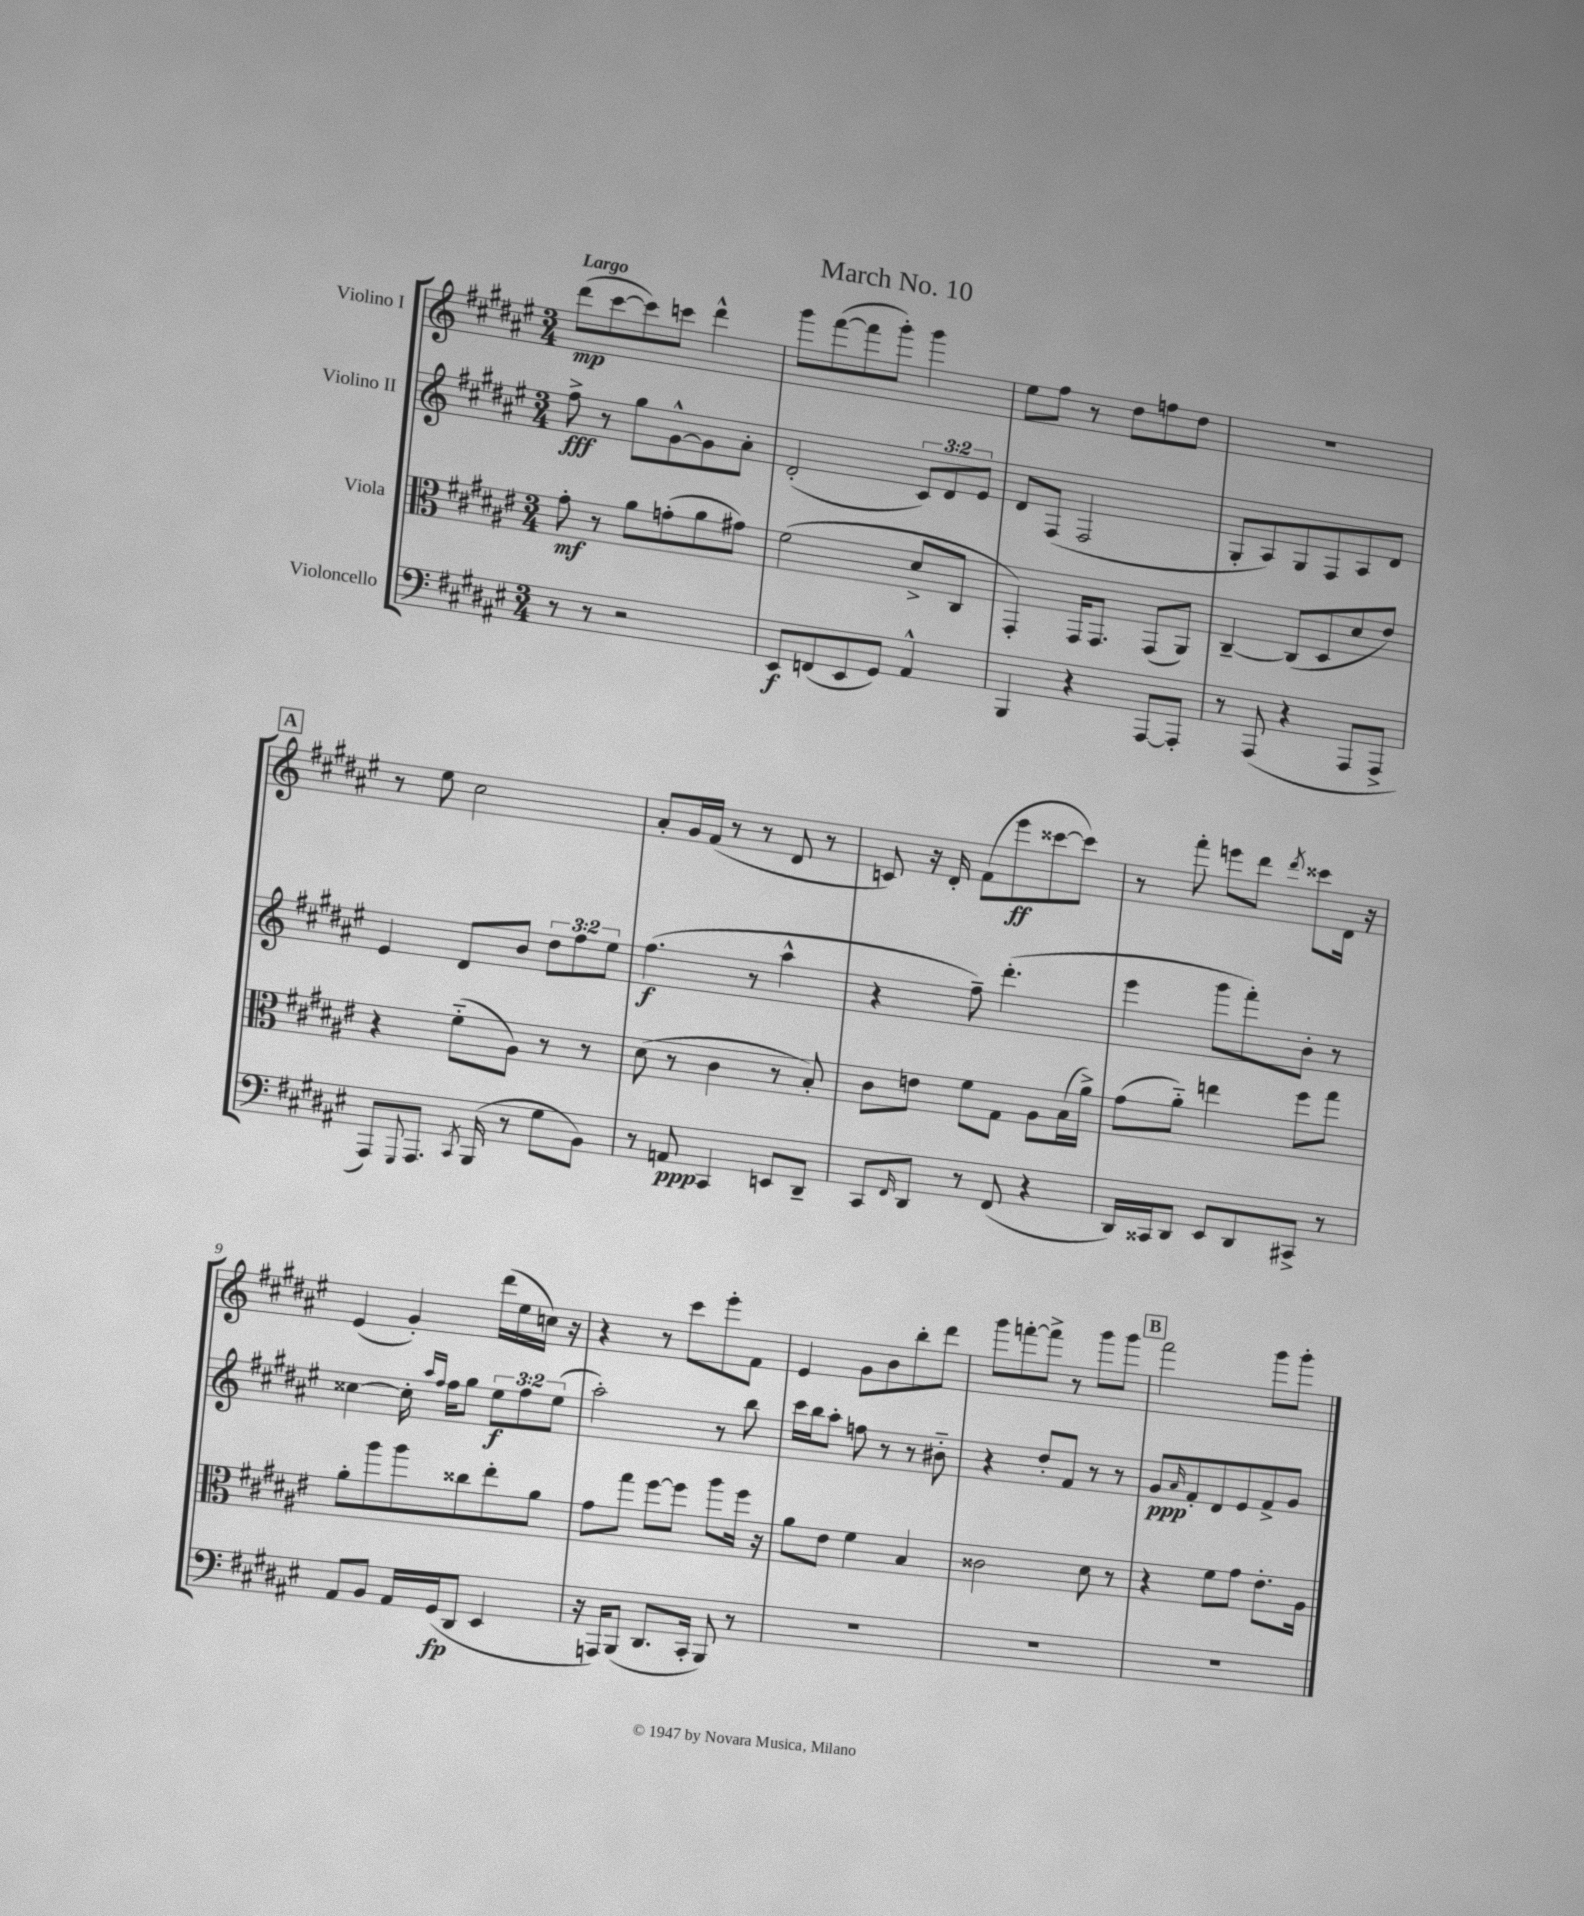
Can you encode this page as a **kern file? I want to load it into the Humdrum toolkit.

**kern	**dynam	**kern	**dynam	**kern	**dynam	**kern	**dynam
*part4	*part4	*part3	*part3	*part2	*part2	*part1	*part1
*staff4	*staff4	*staff3	*staff3	*staff2	*staff2	*staff1	*staff1
*I"Violoncello	*	*I"Viola	*	*I"Violino II	*	*I"Violino I	*
*clefF4	*	*clefC3	*	*clefG2	*	*clefG2	*
*k[f#c#g#d#a#e#]	*	*k[f#c#g#d#a#e#]	*	*k[f#c#g#d#a#e#]	*	*k[f#c#g#d#a#e#]	*
*M3/4	*	*M3/4	*	*M3/4	*	*M3/4	*
=1	=1	=1	=1	=1	=1	=1	=1
!	!	!	!	!	!	!LO:TX:a:B:t=Largo	!
8r	.	8g#'\	mf	8ff#^\	fff	(8ddd#\L	mp
8r	.	8r	.	8r	.	[8ccc#\	.
2r	.	8a#\L	.	8gg#\L	.	8ccc#\])	.
.	.	(8gn'\	.	[8g#^^\	.	8cccn\J	.
.	.	8a#\	.	8g#\]	.	4ddd#^^\	.
.	.	8g#X\J)	.	8a#'\J	.	.	.
=2	=2	=2	=2	=2	=2	=2	=2
8EE#/L	f	(2f#\	.	(2d#'/	.	8ggg#\L	.
(8FFn/	.	.	.	.	.	([8fff#\	.
8EE#/	.	.	.	.	.	8fff#\]	.
8GG#/J)	.	.	.	.	.	8ggg#'\J)	.
4AA#^^/	.	8d#^/L	.	12c#/L)	.	4ggg#\	.
.	.	.	.	12d#/	.	.	.
.	.	8C#/J	.	.	.	.	.
.	.	.	.	12e#/J	.	.	.
=3	=3	=3	=3	=3	=3	=3	=3
4BBB/	.	4GG#'/)	.	8d#/L	.	8ee#\L	.
.	.	.	.	(8F#/J	.	8ff#\J	.
4r	.	16GG#/KL	.	2F#/	.	8r	.
.	.	8.GG#/J	.	.	.	.	.
.	.	.	.	.	.	8dd#\L	.
[8AAA#/L	.	(8GG#/L	.	.	.	8ffn\	.
8AAA#'/J]	.	8AA#/J)	.	.	.	8dd#\J	.
=4	=4	=4	=4	=4	=4	=4	=4
8r	.	[4C#~/	.	8G#'/L	.	2.r	.
(8AAA#/	.	.	.	8A#/)	.	.	.
4r	.	(8C#/L]	.	8G#/	.	.	.
.	.	8D#/	.	8F#/	.	.	.
8AAA#/L	.	8d#/	.	8A#/	.	.	.
8AAA#^/J	.	8e#/J)	.	8d#/J	.	.	.
!!LO:LB:g=z
!!LO:REH:place=s1:t=A
=5	=5	=5	=5	=5	=5	=5	=5
8AAA#/L)	.	4r	.	4e#/	.	8r	.
8qqGGG#/	.	.	.	.	.	.	.
8.AAA#/J	.	.	.	.	.	8ee#\	.
.	.	(8f#\L	.	8d#/L	.	2cc#\	.
8qCC#/	.	.	.	.	.	.	.
(16BBB/	.	.	.	.	.	.	.
8r	.	8A#\J)	.	8b/J	.	.	.
8G#\L	.	8r	.	12dd#\L	.	.	.
.	.	.	.	12ff#\	.	.	.
8BB\J)	.	8r	.	.	.	.	.
.	.	.	.	12ee#\J	.	.	.
=6	=6	=6	=6	=6	=6	=6	=6
8r	.	(8d#\	.	(4.ff#\	f	8a#'/L	.
8AAn/	ppp	8r	.	.	.	16g#/L	.
.	.	.	.	.	.	(16f#/JJ	.
4CC#/	.	4c#\	.	.	.	8r	.
.	.	.	.	8r	.	8r	.
8EEn/L	.	8r	.	4aa#^^\	.	8d#/	.
8DD#~/J	.	8B'/)	.	.	.	8r	.
=7	=7	=7	=7	=7	=7	=7	=7
8CC#/L	.	8c#\L	.	4r	.	8cn/)	.
16qqFF#/	.	.	.	.	.	.	.
8DD#/J	.	8en\J	.	.	.	16r	.
.	.	.	.	.	.	16d#'/	.
8r	.	8f#\L	.	8ff#~\)	.	(8f#\L	.
(8FF#/	.	8G#\J	.	(4.ddd#'\	.	8eee#\	ff
4r	.	8A#\L	.	.	.	[8ccc##X\	.
.	.	(16B\L	.	.	.	8ccc##\J])	.
.	.	16a#^\JJ)	.	.	.	.	.
=8	=8	=8	=8	=8	=8	=8	=8
16DD#/LL)	.	(8g#\L	.	4eee#\	.	8r	.
16CC##X/J	.	.	.	.	.	.	.
8DD#/J	.	8a#\J)	.	.	.	8fff#'\	.
8EE#/L	.	4een\	.	8ggg#\L	.	8eeen\L	.
8DD#/	.	.	.	8fff#'\)	.	8ddd#\J	.
.	.	.	.	.	.	8qddd#/	.
8CC#X^/J	.	8ff#\L	.	8b'\J	.	8ccc##X\L	.
8r	.	8gg#\J	.	8r	.	16d#\Jk	.
.	.	.	.	.	.	16r	.
!!LO:LB:g=z
=9	=9	=9	=9	=9	=9	=9	=9
8AA#/L	.	8a#'\L	.	[4cc##X\	.	(4e#/	.
8BB/J	.	8aa#\	.	.	.	.	.
16AA#/LL	.	8aa#\	.	16cc##'\]	.	4g#'/)	.
.	.	.	.	16qqaa#/LL	.	.	.
.	.	.	.	16qqff#/JJ	.	.	.
(16GG#/J	fp	.	.	16ff#\KL	.	.	.
8DD#/J	.	8cc##X\	.	8gg#\J	.	.	.
4EE#/	.	8ee#'\	.	12ee#\L	f	(16ddd#\LL	.
.	.	.	.	.	.	16ee#\	.
.	.	.	.	12ff#\	.	.	.
.	.	8a#\J	.	.	.	16ccn\JJ)	.
.	.	.	.	(12ee#\J	.	.	.
.	.	.	.	.	.	16r	.
=10	=10	=10	=10	=10	=10	=10	=10
16r	.	8g#\L	.	2aa#'\)	.	4r	.
16AAAn/KL)	.	.	.	.	.	.	.
(8BBB/J	.	8gg#\J	.	.	.	.	.
8.DD#/L	.	[8ff#\L	.	.	.	8r	.
.	.	8ff#\J]	.	.	.	8ccc#\L	.
16CC#'/Jk	.	.	.	.	.	.	.
8BBB/)	.	8aa#\L	.	8r	.	8eee#'\	.
8r	.	16ff#\Jk	.	8bb\	.	8f#\J	.
.	.	16r	.	.	.	.	.
=11	=11	=11	=11	=11	=11	=11	=11
2.r	.	8a#\L	.	16ccc#\LL	.	4e#/	.
.	.	.	.	16bb\J	.	.	.
.	.	8e#\J	.	8aa#'\J	.	.	.
.	.	4f#\	.	8ffn\	.	8g#\L	.
.	.	.	.	8r	.	8b\	.
.	.	4B/	.	8r	.	8bb'\	.
.	.	.	.	8b#X\	.	8ddd#\J	.
=12	=12	=12	=12	=12	=12	=12	=12
2.r	.	2c##X\	.	4r	.	8ggg#\L	.
.	.	.	.	.	.	[8fffn'\	.
.	.	.	.	8dd#'/L	.	8fff^\J]	.
.	.	.	.	8f#/J	.	8r	.
.	.	8d#\	.	8r	.	8ggg#\L	.
.	.	8r	.	8r	.	8ggg#\J	.
!!LO:REH:place=s1:t=B
=13	=13	=13	=13	=13	=13	=13	=13
2.r	.	4r	.	8g#/L	ppp	2fff#\	.
.	.	.	.	16qqa#/	.	.	.
.	.	.	.	8f#'/	.	.	.
.	.	8f#\L	.	8d#/	.	.	.
.	.	8g#\J	.	8e#/	.	.	.
.	.	8.e#'\L	.	8f#^/	.	8ggg#\L	.
.	.	.	.	8g#/J	.	8ggg#'\J	.
.	.	16A#\Jk	.	.	.	.	.
==	==	==	==	==	==	==	==
*-	*-	*-	*-	*-	*-	*-	*-
